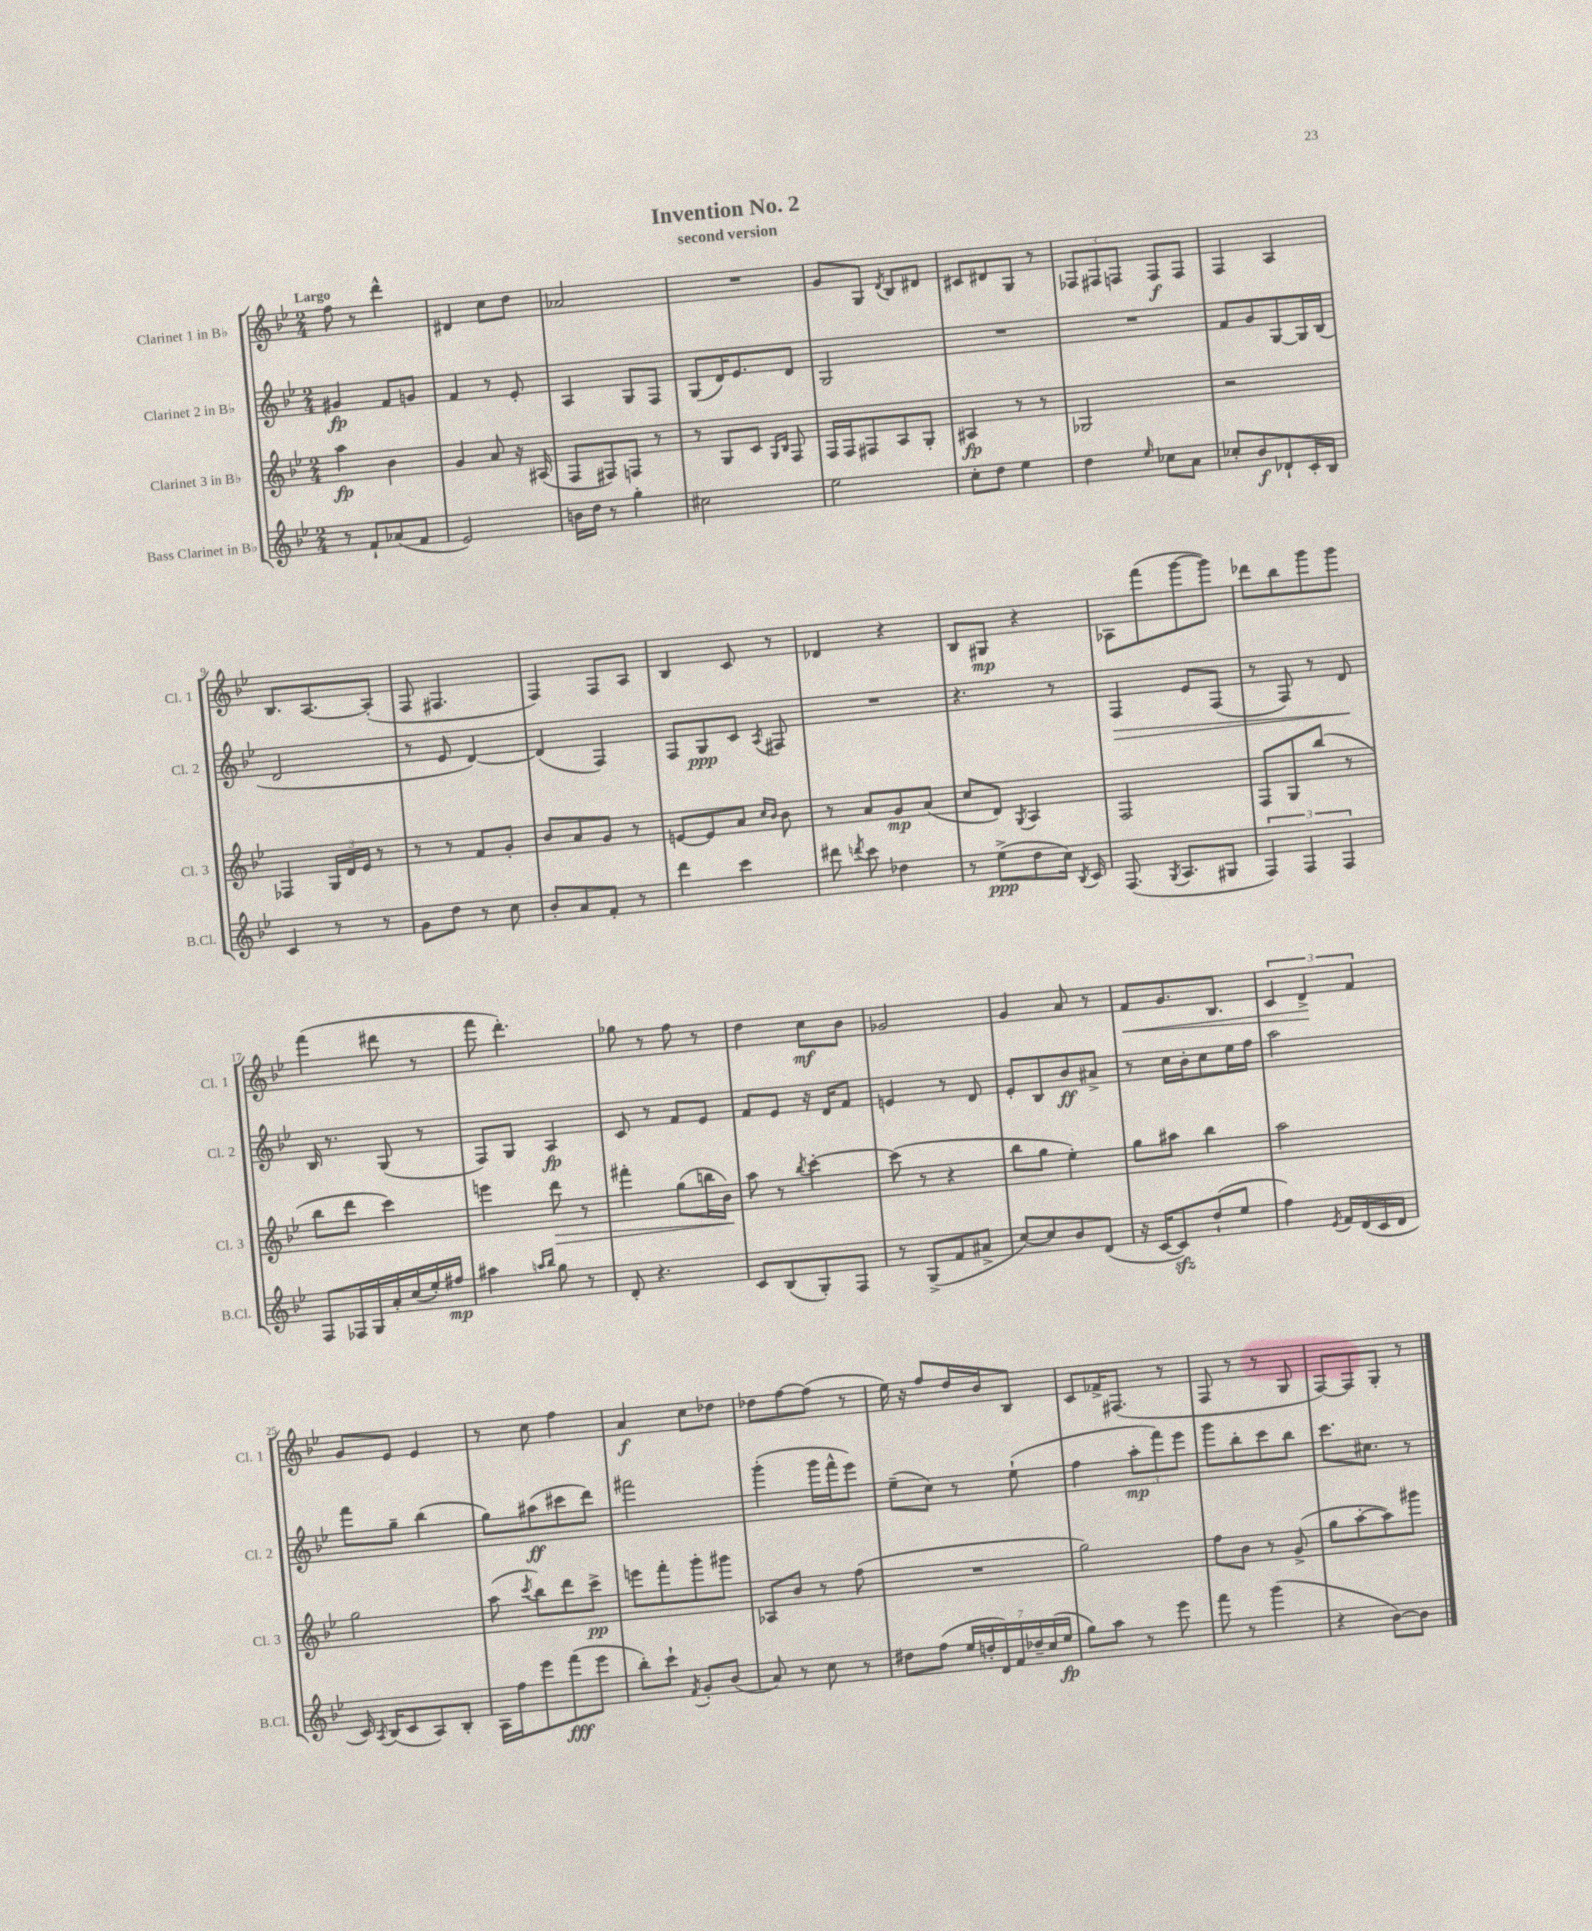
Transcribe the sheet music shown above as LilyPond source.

\header { title = "Invention No. 2" subtitle = "second version" }
<<
\new StaffGroup <<
\new Staff = "s0" \with { instrumentName = "Clarinet 1 in Bb" shortInstrumentName = "Cl. 1" } {
    \clef treble \key bes \major \numericTimeSignature \time 2/4 \tempo "Largo"
    \autoBeamOff f''8 r8 d'''4-^ |
    dis'4 c''8[ d''8] |
    aes'2 |
    R2 |
    g'8[ g8] \acciaccatura { d'8 } bes8[ dis'8] |
    cis'8[ dis'8 g8] r8 |
    \tuplet 3/2 { fes8[ fis8 f8] } f8[\f f8] |
    f4 a4 |
    bes8.[ a8.~ a8]-.( |
    f8 fis4. |
    f4) f8[ a8] |
    bes4 c'8 r8 |
    des'4 r4 |
    bes8[ gis8]\mp r4 |
    aes8[ f'''8( g'''8~ g'''8]) |
    des'''8[ bes''8 g'''8 g'''8] |
    f'''4( dis'''8 r8 |
    f'''8 d'''4.-.) |
    ges''8 r8 f''8 r8 |
    d''4 c''8[\mf bes'8] |
    ges'2 |
    g'4 a'8 r8 |
    f'8[\< g'8. bes8.] |
    \tuplet 3/2 { c'4 d'4->\! f'4 } |
    g'8[ ees'8] ees'4 |
    r8 c''8 f''4 |
    a'4\f c''8[ des''8] |
    des''8[ f''8~ f''8]( r8 |
    ees''16) r16 f''8[ d''16 bes'16 bes8] |
    c'8[ fes'16-> fis8.]( r8 |
    f8 r8 r8 g8 |
    f8[~) f8 g8]-. r8 \bar "|." |
}
\new Staff = "s1" \with { instrumentName = "Clarinet 2 in Bb" shortInstrumentName = "Cl. 2" } {
    \clef treble \key bes \major \numericTimeSignature \time 2/4
    \autoBeamOff gis'4\fp f'8[ g'8] |
    f'4 r8 ees'8-. |
    a4 g8[ f8] |
    g8[( d'16) ees'8. d'8] |
    g2 |
    R2 |
    R2 |
    f'8[ g'8 g8~ g16 bes16]( |
    d'2 |
    r8 ees'8 d'4~) |
    d'4( f4) |
    f8[ g8\ppp c'8] \acciaccatura { a8 } fis8 |
    R2 |
    r4. r8 |
    f4\> ees'8[ f8]( |
    r8 f8) r8 d'8\! |
    bes16 r8. g8( r8 |
    f8[) g8] a4\fp |
    c'8 r8 f'8[ ees'8] |
    f'8[ ees'8] r16 d'16[ f'8] |
    e'4 r8 d'8 |
    ees'8[-. bes8 bes'8\ff ais'8]-> |
    r8 c''16[ bes'16-. c''8 ees''16 f''16] |
    a''2 |
    f'''8[ g''8]-- bes''4( |
    g''8[) ais''8\ff( cis'''8 d'''8]) |
    fis'''2 |
    g'''4-.( g'''16[ f'''16-^ ees'''8]) |
    ees''8[--( c''8]) r8 ees''8-!( |
    f''4 \tuplet 3/2 { a''8[-.\mp f'''8) ees'''8] } |
    g'''8[ bes''8-. c'''8 bes''8] |
    c'''8.[ cis''8.] r8 \bar "|." |
}
\new Staff = "s2" \with { instrumentName = "Clarinet 3 in Bb" shortInstrumentName = "Cl. 3" } {
    \clef treble \key bes \major \numericTimeSignature \time 2/4
    \autoBeamOff a''4\fp bes'4 |
    g'4 a'8 r16 ais16( |
    f8[ fis8) f8] r8 |
    r8 g8[ c'8] \grace { g16[ bes16] } f8 |
    f16[ f16 fis8 a8 g8]-. |
    ais4\fp r8 r8 |
    ges2 |
    r2 |
    fes4 \tuplet 3/2 { g16[ d'16 ees'16] } r8 |
    r8 r8 f'8[ g'8]-. |
    bes'8[ a'8 g'8] r8 |
    e'8[~ e'8 a'8] \grace { c''16[ bes'16] } bes'8 |
    r8 a'8[ g'8\mp a'8]( |
    c''8[ d'8]) \acciaccatura { g8 } a4 |
    f2 |
    f8[ g8 bes''8]( r8 |
    bes''8[ d'''8] c'''4) |
    e'''4 d'''8\> r8 |
    fis'''4-. g''8[( b''16 bes'16]\!) |
    a''8 r8 \acciaccatura { bes''8 } c'''4~-. |
    c'''8( r8 r4 |
    bes''8[ g''8] ees''4-.) |
    g''8[ ais''8] bes''4 |
    a''2 |
    g''2 |
    a''8( \acciaccatura { c'''8 } bes''8[) d'''8 c'''8]->\pp |
    e'''8[ f'''8-. g'''8-. gis'''8] |
    aes8[ bes'8] r8 f''8( |
    R2 |
    g''2) |
    f''8[ bes'8] r8 g'8->( |
    g''8[ a''8~-. a''8) gis'''8] \bar "|." |
}
\new Staff = "s3" \with { instrumentName = "Bass Clarinet in Bb" shortInstrumentName = "B.Cl." } {
    \clef treble \key bes \major \numericTimeSignature \time 2/4
    \autoBeamOff r8 f'8[-! aes'8( f'8] |
    ees'2) |
    b'16[ d''16] r8 g''4-. |
    cis''2 |
    ees''2 |
    c''8[-. d''8] ees''4 |
    d''4 \grace { ees''16 } ces''8[ a'8] |
    ces''8[-. bes'8\f des'8-! c'16-. bes16] |
    c'4 r8 r8 |
    g'8[ d''8] r8 c''8 |
    bes'8[-. a'8 f'8]-. r8 |
    d'''4 c'''4 |
    dis'''8 \acciaccatura { d'''8 } c'''8 des''4 |
    r8 ees''8[->\ppp( d''8 c''16]) \acciaccatura { bes8 } c'16 |
    f8.( \acciaccatura { g8 } a8.[ gis8] |
    \tuplet 3/2 { f4) f4 f4 } |
    f8[ fes16 g16 a'16-. c''16( ees''16-.) fis''16]\mp |
    ais''4 \grace { a''16[ bes''16] } g''8 r8 |
    d'8-. r4. |
    c'8[ bes8( g8-.) f8] |
    r8 g8[->( f'8 ais'8]-> |
    c''8[~) c''8 bes'8 d'8]( |
    r16 c'16[~ c'8\sfz) d''8-!( ees''8] |
    f''4) \acciaccatura { ees'8 } f'16[ d'16( c'16 d'16] |
    c'16) \acciaccatura { a8 } bes16[( c'8 a8) bes8]-. |
    a16[ f''16 ees'''8 f'''8\fff( ees'''8] |
    bes''8[-.) c'''8]-! \acciaccatura { f'8 } g'8[-. bes'8]( |
    a'8) r8 c''8 r8 |
    dis''8[ f''8]( \tuplet 7/4 { ees''16[ d''16-. d'16) f'16 des''16-- c''16( ees''16]\fp } |
    g''8[) a''8] r8 ees'''8 |
    f'''8 r8 g'''4( |
    r4 bes'8[~) bes'8] \bar "|." |
}
>>
>>
